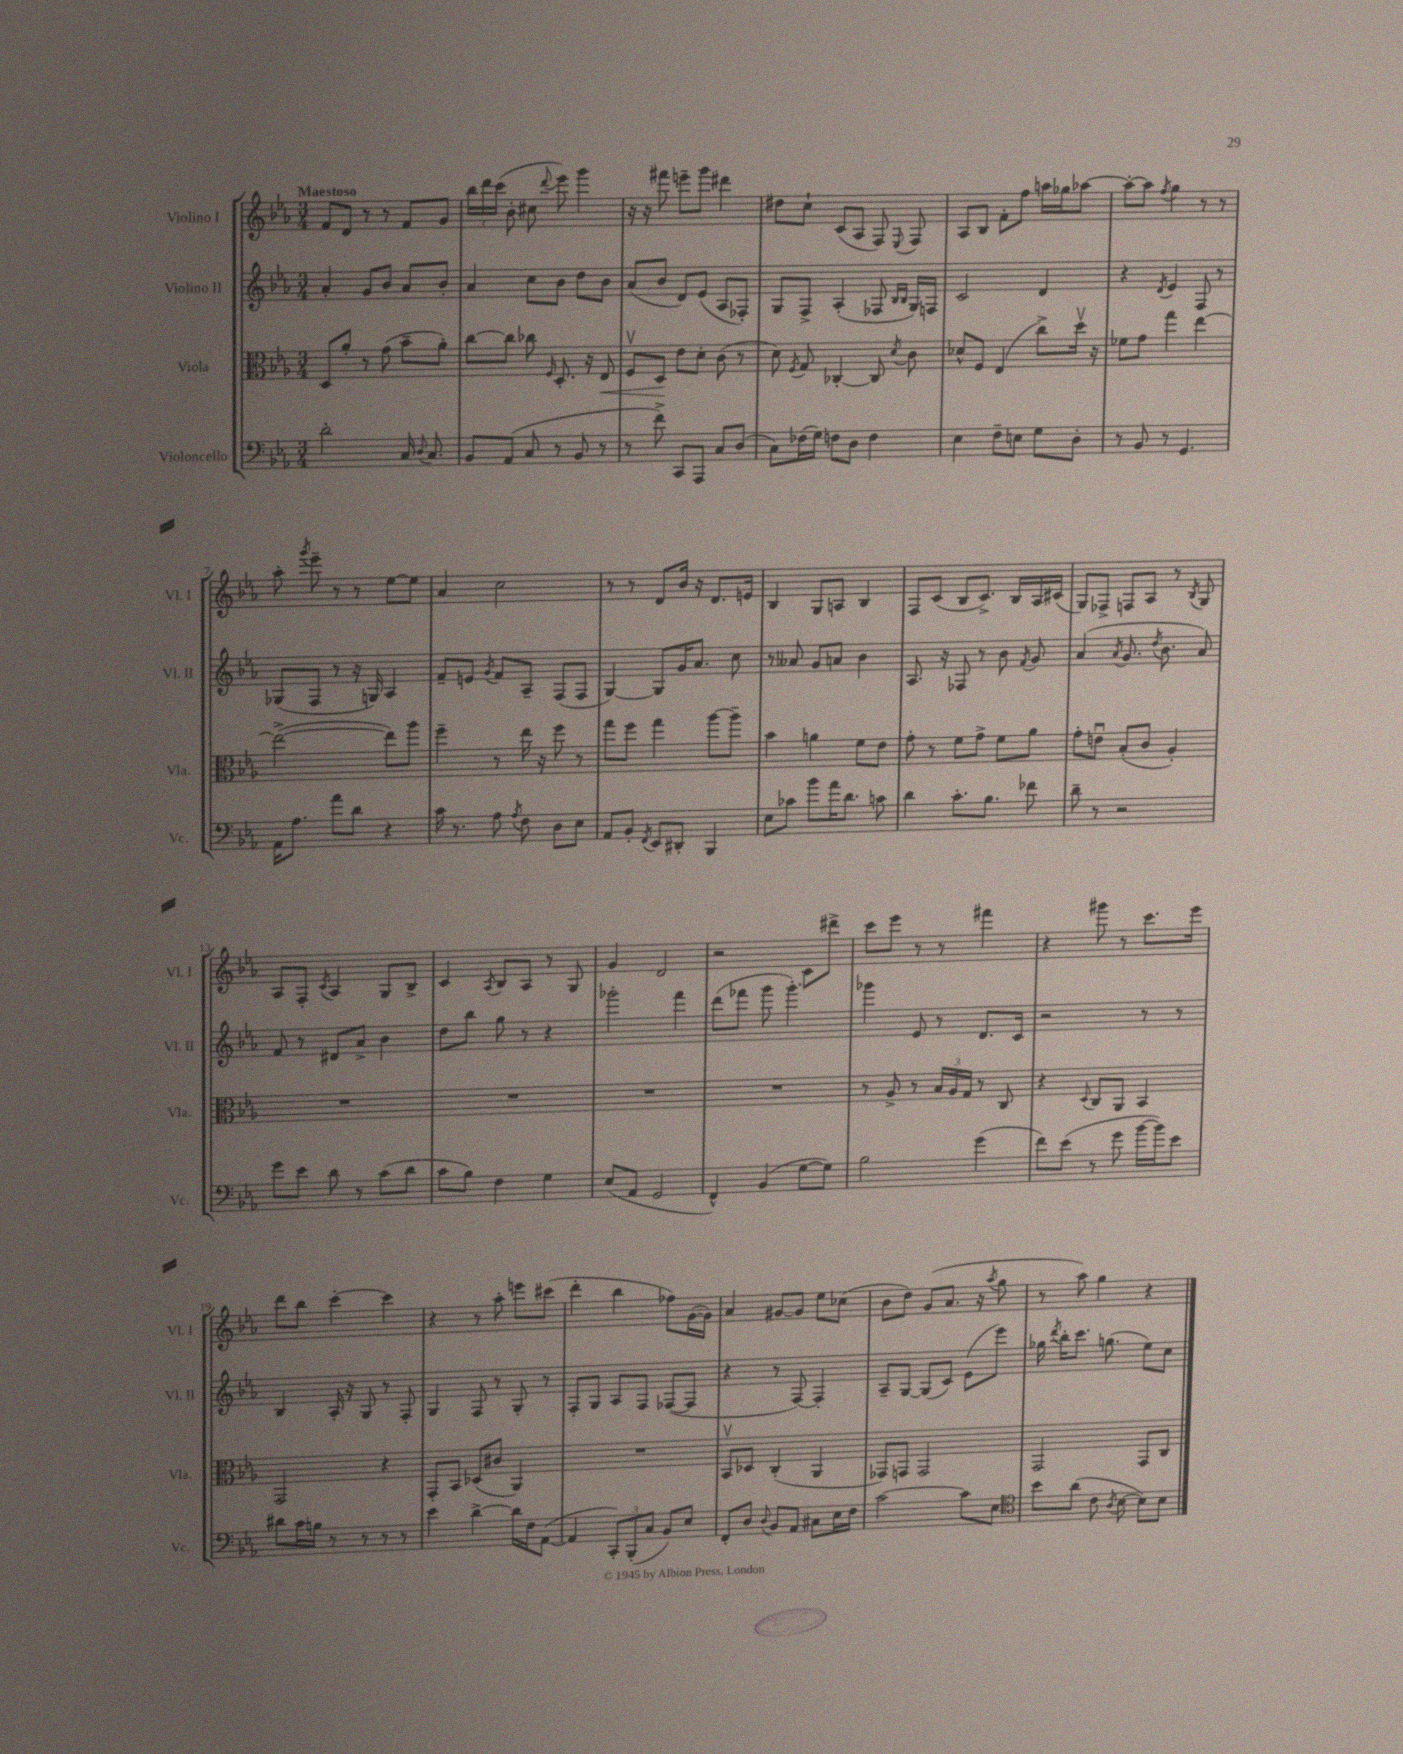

**kern	**kern	**kern	**kern
*staff4	*staff3	*staff2	*staff1
*clefF4	*clefC3	*clefG2	*clefG2
*k[b-e-a-]	*k[b-e-a-]	*k[b-e-a-]	*k[b-e-a-]
*M3/4	*M3/4	*M3/4	*M3/4
2d'\	8D/L	4a-'/	8f/L
.	8a-'/J	.	8d/J
.	8r	8g/L	8r
.	(8g\	8b-/J	8r
16C/	8b-~\L	8a-/L	8f/L
8qqD/	.	.	.
8.C/	.	.	.
.	8a-'\J)	8b-'/J	8g/J
=	=	=	=
8BB-/L	[8cc\L	4a-/	24bb-\LL
.	.	.	24ddd\
.	.	.	(24ccc\JJ
(8AA-/J	8cc\]J	.	8b-'\
8C/	8cc-\	8cc\L	8cc#\
.	16qqF/	.	8qqddd/
8r	8.D'/	8b-\J	8eee-\)
8BB-/	.	8dd\L	4ggg\
.	16r	.	.
8r	8E-/	8b-\J	.
=	=	=	=
8r	8Fv/L	(8a-/L	16r
.	.	.	16r
8f^\)	8D/J	8b-/J	8fff#\
8CC/L	8e-\L	8d/L)	8eee~\L
8AAA-/J	8d'\J	(8e-/J	8ggg\J
8C/L	(8c\	8A-/L	4ddd#\
(8D/J	8r	8F-'/J)	.
=	=	=	=
8C\L)	8d\)	8G/L	8dd#\L
.	8qF/	.	.
(16F-\L	8G/	8F^/J	8cc`\J
16G\JJ)	.	.	.
8F\L	[4C-'/	(4A-'/	(8c/L
8D\J	.	.	8A-/J
4F\	8C-/]	8F-/	8F/)
.	.	16qqB-/LL	.
.	8qd/	16qqB-/JJ	8qqE-/
.	8c\	16G/LL)	8F/
.	.	16F/JJ	.
=	=	=	=
4E-\	8d-^^/L	2c/	8A-/L
.	8F/J	.	8B-/J
8F~\L	(4E-/	.	8f'\L
8E\J	.	.	8ff\J
8G\L	8cc^\L)	4d/	16aa\LL
.	.	.	16gg-\J
8D'\J	16ddv\Jk	.	[8aa-\J
.	16r	.	.
=	=	=	=
8r	8f-\L	4r	8aa-'\_L
8BB-/	8g\J	.	8aa-\]J
.	.	8qd/	8qff/
8r	4gg\	4e-/	4gg\
4.GG/	.	.	.
.	[4ee-\	8F/	8r
.	.	8r	8r
=	=	=	=
16AA-\LK	(2ee-^\_	(8G-/L	8aa-'\
8.A-\J	.	.	.
.	.	.	8qggg/
.	.	8F/J	8eee-~\
8a-\L	.	8r	8r
8d\J	.	16r	8r
.	.	16G/)	.
4r	8ee-\]L)	4A-/	[8ee-\L
.	8aa-\J	.	8ee-\]J
=	=	=	=
16c\	4ff~\	8f~/L	4a-/
8.r	.	.	.
.	.	8e/J	.
.	.	8qg/	.
8A-\	8r	8f/L	2cc\
8qA-/	.	.	.
8F\	16ee-\	8A-~/J	.
.	16r	.	.
8D\L	8ff\	(8F/L	.
8E-\J	8r	8F/J	.
=	=	=	=
8AA-/L	8gg\L	[4G/)	8r
8BB-'/J	8ff\J	.	8r
8qFF/	.	.	.
8EE-/L	4gg\	8G/]L	8d/L
8DD#'/J	.	16g/K	16b-/Jk
.	.	8.a-/J	16r
4BBB-/	[8aa-\L	.	8.d/L
.	8aa-~\]J	8cc\	.
.	.	.	16e/Jk
=	=	=	=
8E-\L	4b-\	8r	4B-/
8c-\J	.	8a--/	.
8b-\L	4a\	8g/L	8G/L
16a-\K	.	8a/J	8A/J
8.d\J	.	.	.
.	8f\L	4b-\	4B-/
8c\	8e-\J	.	.
=	=	=	=
4d\	8g'\	8.A-/	8F/L
.	8r	.	(8c/J
.	.	16r	.
8.c'\L	8f\L	8F-/	8B-/L
.	8g^\J	8r	8.c^/J)
8.B-\J	.	.	.
.	8f\L	8b-\	.
.	.	.	16B-/LL
.	.	8qf/	.
8f-\	8a-\J	8g/	16A-/
.	.	.	(16c#/JJ
=	=	=	=
8d~\	8g'\L	(4a-/	8G/L)
8r	8eu\J	.	8F-^/J
.	.	8qa-/	.
2r	(8B-'/L	8.g/	8F/L
.	8c/J	.	8A-/J
.	.	8qdd/	.
.	.	8.b-\	.
.	4A-'/)	.	8r
.	.	.	8qB-/
.	.	8a-/)	8G/
=	=	=	=
8g\L	2.r	8f/	8A-/L
8e-\J	.	8r	8F'/J
.	.	.	8qc/
8d\	.	8d#/L	4A-/
8r	.	8a-^/J	.
(8c\L	.	4b-\	8G/L
8d\J	.	.	8B-^/J
=	=	=	=
8c\L	2.r	8dd\L	4c/
8B-\J)	.	8bb-\J	.
.	.	.	8qA-/
4F\	.	8gg\	8B-/L
.	.	8r	8A-/J
4G\	.	4r	8r
.	.	.	8G/
=	=	=	=
(8E-/L	2.r	2ggg-'\	4g/
8AA-/J	.	.	.
2GG/	.	.	2d/
.	.	4fff\	.
=	=	=	=
4FF^^/)	2.r	(8ddd\L	2r
.	.	8fff-\J	.
(4BB-/	.	8ggg\	.
.	.	4.ggg'\)	.
[8G\L	.	.	8c\L
8G\]J)	.	.	8ddd#^\J
=	=	=	=
2B-\	8r	4ggg-\	8ccc\L
.	8A-^/	.	8eee-\J
.	8r	8e-/	8r
.	24B-/LL	8r	8r
.	24A-/	.	.
.	24G/JJ	.	.
(4g\	8r	8.d/L	4fff#\
.	8C/	.	.
.	.	16c/Jk	.
=	=	=	=
8f\L)	4r	2r	4r
(8e-\J	.	.	.
.	8qqD/	.	.
8r	8C/L	.	8ggg#\
8g\	8AA-/J	.	8r
[16b-\LL	4BB-/	8r	8.ccc\L
16b-\]J)	.	.	.
8e-\J	.	8r	.
.	.	.	16eee-\Jk
=	=	=	=
8d#\L	2GG/	4B-/	8ddd\L
16c\L	.	.	8bb-\J
16B\JJ	.	.	.
8r	.	16A-'/	[4ccc'\
.	.	16r	.
8r	.	8G/	.
8r	4r	8r	4ccc\]
8r	.	8F'/	.
=	=	=	=
4e-\	8GG'/L	4G/	4r
.	8BB-/J	.	.
[4d^\	(8D-/L	8F/	8r
.	8c#/J	8r	8aa-'\
16d\]LL	4AA-/)	8G'/	8eee\L
16F\J	.	.	.
([8AA-\J	.	8r	(8ccc#\J
=	=	=	=
4AA-/]	2.r	8F'/L	4ddd'\
.	.	8G/J	.
12CC'/L)	.	8A-/L	4bb-\
(12BBB-'/	.	.	.
.	.	8F/J	.
12C/J	.	.	.
8BB-/L)	.	([8F-/L	8ff-\L)
8E-/J	.	8F-/]J	([16g\L
.	.	.	16g\]JJ)
=	=	=	=
8FF'/L	8BB-v/L	4r	4a-/
8D/J	8D-/J	.	.
8qqD/	.	.	.
8BB-/L	(4C'/	8r	[8g#/L
8AA-/J	.	[8F/)	8g#/]J
8C#\L	4AA-/	4F'/]	8ee-\L
16E-\L	.	.	(8cc-\J
16F\JJ	.	.	.
=	=	=	=
[2c\	8GG-/L)	8A-~/L	8b-\L
.	8GG/J	[8G/J	8dd\J)
.	2GG/	(8G/]L	(8g/L
.	.	8c/J)	8.a-/J
8c\]L	.	(8e-\L	.
.	.	.	16r
.	.	.	8qaa-/
8E-\J	.	8eee-\J)	8gg\
=	=	=	=
*clefC4	*	*	*
8b-\L	2GG/	16gg-\	8r
.	.	8qddd/	.
.	.	16bb-'\LK	.
(8a-\J	.	8.ccc\J	8aa-\)
8c\	.	.	4gg\
.	.	(8.gg\	.
8qA-/	.	.	.
[8B-\	.	.	.
8B-\]L)	8GG/L	8ee-\L)	4r
8B-\J	8C/J	8cc\J	.
==	==	==	==
*-	*-	*-	*-
